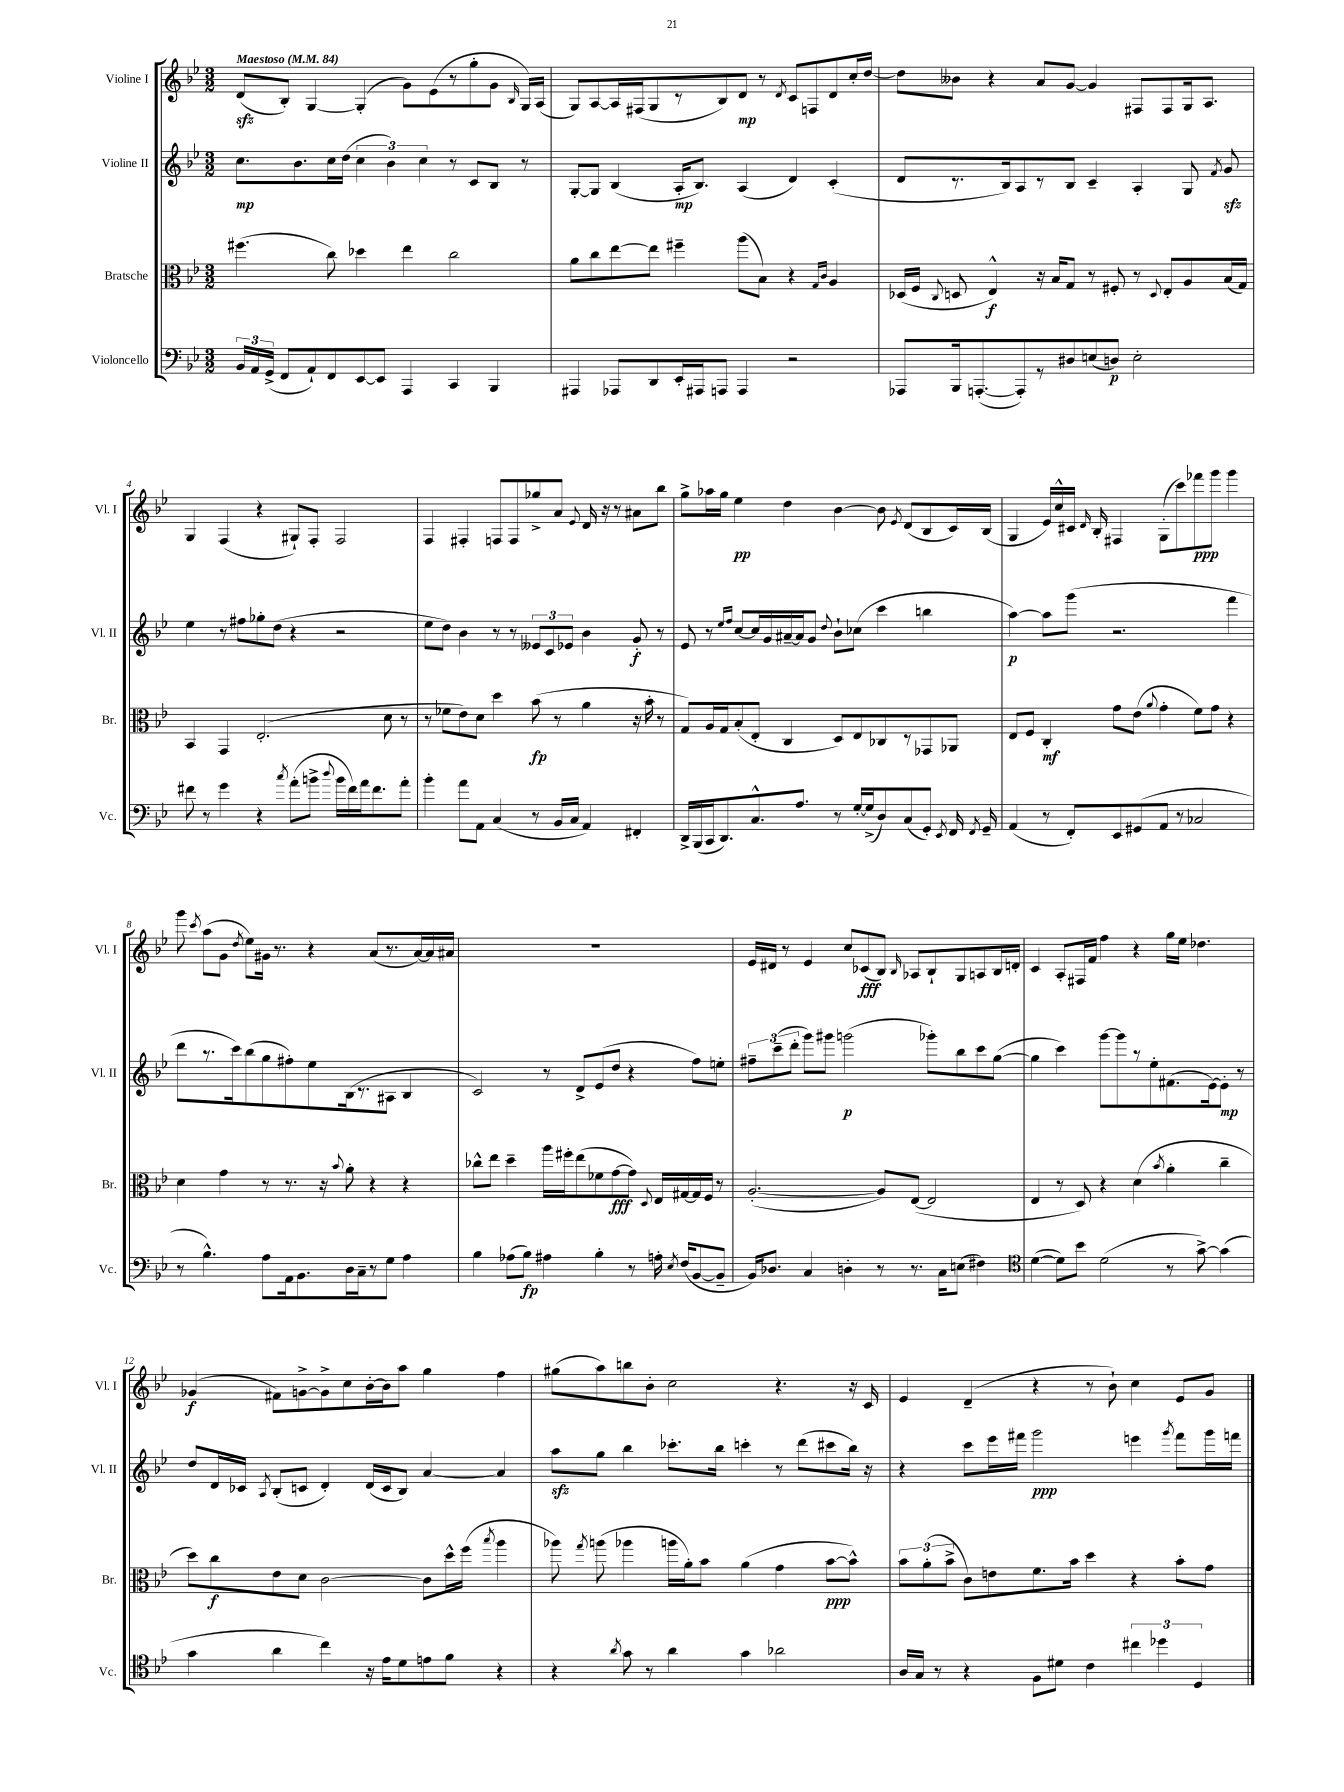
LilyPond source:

<<
\new StaffGroup <<
\new Staff = "s0" \with { instrumentName = "Violine I" shortInstrumentName = "Vl. I" } {
    \clef treble \key bes \major \numericTimeSignature \time 3/2 \tempo "Maestoso" 4 = 84
    \autoBeamOff d'8[\sfz( bes8]-.) g4~ g4-.( g'8[) ees'8( r8 g''8-. g'8] \grace { bes16 } g16[) a16]( |
    g8[) a8~ a16 fis16( g8 r8 bes8) d'8]\mp r8 \acciaccatura { d'8 } c'8[ f8 d'8 c''16-. d''16]~ |
    d''8[ beses'8] r4 a'8[ g'8]~ g'4 fis8[ fis8 g16 a8.] |
    g4 f4( r4 gis8[-!) f8]-. f2 |
    f4 fis4-. f8[ f8 ges''8-> a'8] \appoggiatura { ees'8 } d'16 r16 r8 ais'8[ bes''8] |
    g''8[-> aes''16 g''16] ees''4\pp d''4 bes'4~ bes'8 \acciaccatura { ees'8 } d'8[( bes8 c'16) bes16]( |
    g4 ees'16[) c''16-^ cis'16] \grace { d'16 } bes16-. fis4 g8[-.( c'''8) fes'''8\ppp g'''8] g'''4 |
    g'''8 \acciaccatura { c'''8 } a''8[( g'8] \acciaccatura { d''8 } ees''8[) gis'16] r8. r4 a'8[( r8. a'16~) a'16 ais'16] |
    R1. |
    ees'16[ dis'16] r8 ees'4 c''8[ ces'8\fff( bes8]) \grace { bes16 } aes8[ bes8-! g8 a8 bes16 d'16]-. |
    c'4 a8[-. fis16 f'16] f''4 r4 g''16[ ees''16] des''4. |
    ges'4\f( fis'8[) g'8~-> g'8-> c''8 bes'16~-. bes'16 a''8] g''4 f''4 |
    gis''8[( a''8) b''8 bes'8]-. c''2 r4. r16 c'16 |
    ees'4 d'4--( r4 r8 bes'8-!) c''4 ees'8[ g'8] \bar "|." |
}
\new Staff = "s1" \with { instrumentName = "Violine II" shortInstrumentName = "Vl. II" } {
    \clef treble \key bes \major \numericTimeSignature \time 3/2
    \autoBeamOff c''8.[\mp bes'8. c''16 d''16]( \tuplet 3/2 { c''4 bes'4) c''4 } r8 c'8[ bes8] r8 |
    g8[~-. g8] bes4( a16[-.\mp bes8.]) a4( d'4) c'4-.( |
    d'8[ r8. bes16) a8 r8 bes8] c'4-- a4-. g8 \acciaccatura { f'8 } g'8\sfz |
    ees''4 r8 fis''8[ ges''8-. d''8]( r4 r2 |
    ees''8[ d''8]) bes'4 r8 r8 \tuplet 3/2 { eeses'8[ c'8 ees'8] } bes'4 g'8-.\f r8 |
    ees'8 r8 \grace { ees''16[ f''16] } c''8[~ c''16 g'16 ais'16~-- ais'16 g'8] \appoggiatura { d''8 } bes'8[-! ces''8]( c'''4 b''4 |
    a''4~\p) a''8[ g'''8]( r2. f'''4 |
    d'''8[ r8. c'''16) bes''8( g''8 fis''8-.) ees''8 bes16( r8. ais8] bes4 |
    c'2) r8 d'8[-> ees'8( d''8] r4 f''8[) e''8]-. |
    \tuplet 3/2 { fis''8[-- c'''8--( d'''8]-. } g'''8[) gis'''8] g'''2\p( ges'''8[-.) bes''8 c'''8 g''8]~( |
    g''4 c'''4) g'''8[~ g'''8 r8 ees''8-. fis'8.( ees'16~) ees'8]-.\mp r8 |
    d''8[ d'16 ces'16] \acciaccatura { a8 } bes8[-.( c'8] d'4-.) d'16[( c'16 bes8]) a'4~ a'4 |
    a''8[\sfz g''8] bes''4 ces'''8.[-. bes''16] c'''4-. r8 d'''8[( cis'''8 bes''16]) r16 |
    r4 c'''8[ ees'''16 fis'''16] g'''2\ppp e'''4 \acciaccatura { g'''8 } fis'''8[ g'''16 f'''16] \bar "|." |
}
\new Staff = "s2" \with { instrumentName = "Bratsche" shortInstrumentName = "Br." } {
    \clef alto \key bes \major \numericTimeSignature \time 3/2
    \autoBeamOff fis''4.( c''8) des''4 ees''4 c''2 |
    a'8[ c''8 ees''8~ ees''8] fis''4-- a''8[( bes8]) r4 \grace { g16[ c'16] } a4 |
    des16[( f16] \appoggiatura { c8 } d8 ees4-^\f) r16 bes16[ g8] r8 fis8-. r8 \appoggiatura { d8 } ees8[-. a8 bes16( g16]) |
    bes,4 g,4 ees2.-.( d'8 r8 |
    r8 fes'8[ ees'8) d'8] d''4 bes'8\fp( r8 a'4 r16 bes'16-. r8 |
    g8[) a16 g16 bes8-.( ees8]-. c4 d8[) ees8 ces8 r8 ges,8 aes,8] |
    ees8[ f8] c4-.\mf g'8[ ees'8]( \appoggiatura { a'8 } g'4-. f'8[) g'8] r4 |
    d'4 g'4 r8 r8. r16 \appoggiatura { bes'8 } a'8-. r4 r4 |
    ces''8[-^ ees''8] d''4-- a''16[ fis''16-. ees''8( fes'8 g'8~\fff g'8]) \appoggiatura { d8 } ees16[ gis16~ gis16 f16] r8 |
    a2.~-.( a8[) ees8]~( ees2 |
    ees4 r8 d8) r4 d'4( \acciaccatura { bes'8 } a'4-. c''4-- |
    d''8[) c''8\f ees'8 d'8] c'2~ c'8[ d''16-^ f''16]( \acciaccatura { bes''8 } a''4 |
    aes''8) \acciaccatura { g''8 } a''8( aes''4 a''16[ a'16-.) bes'8] a'4( g'4 bes'8[~\ppp bes'8]-^) |
    \tuplet 3/2 { bes'8[ a'8-.( bes'8]-> } c'8[) e'8 f'8. bes'16] d''4 r4 bes'8[-. g'8] \bar "|." |
}
\new Staff = "s3" \with { instrumentName = "Violoncello" shortInstrumentName = "Vc." } {
    \clef bass \key bes \major \numericTimeSignature \time 3/2
    \autoBeamOff \tuplet 3/2 { bes,16[ a,16 g,16]->( } f,8[ a,8-!) f,8 ees,8~ ees,8] a,,4 c,4 bes,,4 |
    ais,,4 aes,,8[ d,8 ees,16-. ais,,16 a,,8] a,,4 r2 |
    aes,,8[ bes,,16 a,,8.~-.( a,,8-.) r8 dis8 e8( d8]\p) e2-. |
    fis'8 r8 g'4 r4 \acciaccatura { c''8 } a'8[-.( b'8]-> \appoggiatura { d''8 } b'16[ fis'16) a'16 fis'8. a'8]-. |
    bes'4-. a'8[ a,8] c4( r8 bes,16[ c16] a,4) fis,4-. |
    d,16[-> bes,,16( c,16 d,8.) c8.-^ a8.] r8 g16[~-. g16->( d8) c8( g,8]-.) \acciaccatura { ees,8 } f,16 \acciaccatura { f,8 } g,16-- |
    a,4( r8 f,8[-.) ees,8 gis,8( a,8] r8 ces2 |
    r8 bes4.-^) a8[ a,16 bes,8. d16 c16-- r8 g8] a4 |
    bes4 aes8[( bes8]\fp) ais4 bes4-. r8 a16-. \acciaccatura { ees8 } f16[( bes,8~ bes,8]-- |
    bes,16[) des8.] c4 d4-. r8 r8. c16[ e8]( fis4) |
    \clef tenor d'4~( d'8[) bes'8] d'2( r8 g'8~->) g'4( |
    g'4 a'4 c''4) r16 ees'16[ d'8 e'8 f'8] r4 |
    r4 \acciaccatura { a'8 } g'8 r8 a'4 g'4 aes'2 |
    a16[ g16] r8 r4 f8[ dis'8] c'4 \tuplet 3/2 { cis''4 des''4 d4 } \bar "|." |
}
>>
>>
